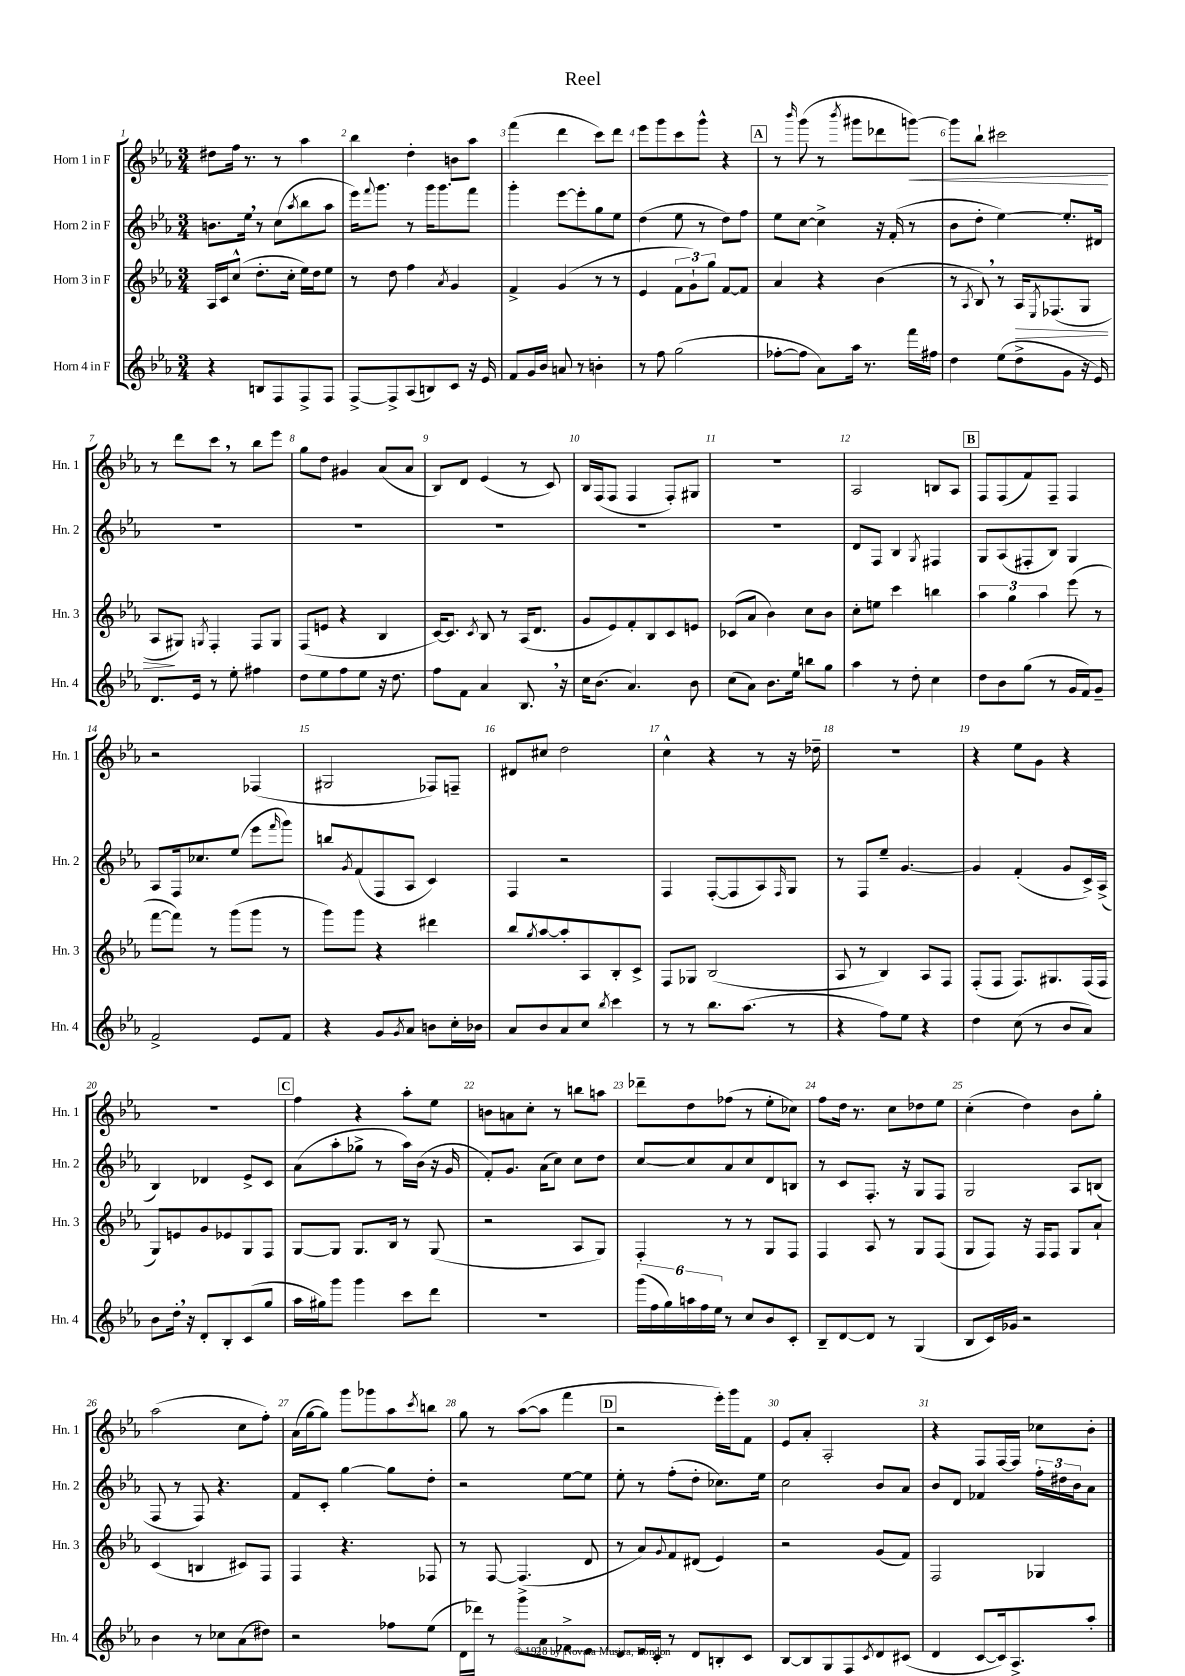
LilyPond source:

\header { title = "Reel" }
<<
\new StaffGroup <<
\new Staff = "s0" \with { instrumentName = "Horn 1 in F" shortInstrumentName = "Hn. 1" } {
    \clef treble \key ees \major \numericTimeSignature \time 3/4
    dis''8 f''16 r8. r8 aes''4 |
    bes''4 d''4-. b'8 aes''8 |
    f'''4( d'''4 c'''8) d'''8 |
    ees'''8 g'''8 c'''8 g'''8-^ r4 |
    \mark \markup { \box "A" } r8 \grace { bes'''16 } g'''8( r8 \acciaccatura { bes'''8 } gis'''8 des'''8 g'''8~\<) |
    g'''8 bes''8-! cis'''2\! |
    r8 d'''8 c'''8 \breathe r8 bes''8 ees'''8 |
    g''8 d''8 gis'4 aes'8( aes'8 |
    bes8) d'8 ees'4( r8 c'8) |
    bes16 f16( f8 f4 f8-.) gis8 |
    R2. |
    aes2 b8 aes8 |
    \mark \markup { \box "B" } f8 f8( f'8) f8-- f4 |
    r2 fes4( |
    gis2 fes8) f8-- |
    dis'8 cis''8 d''2 |
    c''4-^ r4 r8 r16 des''16-- |
    R2. |
    r4 ees''8 g'8 r4 |
    R2. |
    \mark \markup { \box "C" } f''4 r4 aes''8-. ees''8 |
    b'8 a'8 c''8-. r8 b''8 a''8 |
    des'''8-- d''8 fes''8( r8 ees''8-. ces''8) |
    f''8 d''16 r8. c''8 des''8 ees''8 |
    c''4-.( d''4) bes'8 g''8-. |
    aes''2( c''8 f''8-.) |
    aes'16( g''16~ g''8) g'''8 ges'''8 aes''8 \acciaccatura { c'''8 } b''8 |
    g''8 r8 aes''8~( aes''8 f'''4 |
    \mark \markup { \box "D" } r2 ees'''16-.) g'''16 f'8 |
    ees'8 aes'8-. aes2-. |
    r4 f8 f16~ f16 ces''8 bes'8-. \bar "|." |
}
\new Staff = "s1" \with { instrumentName = "Horn 2 in F" shortInstrumentName = "Hn. 2" } {
    \clef treble \key ees \major \numericTimeSignature \time 3/4
    b'8. ees''16 \breathe r8 c''8( \acciaccatura { aes''8 } bes''8 aes''8 |
    ees'''16) \appoggiatura { f'''8 } g'''8. r8 g'''16 g'''8. f'''8 |
    g'''4-. ees'''8~ ees'''8-. g''8 ees''8 |
    d''4( ees''8 r8 d''8) f''8 |
    \mark \markup { \box "A" } ees''8 c''8~ c''4-> r16 f'16-.( r8 |
    bes'8 d''8-. ees''4~) ees''8.-. dis'16 |
    R2. |
    R2. |
    R2. |
    R2. |
    R2. |
    d'8 f8 bes4 \acciaccatura { g8 } fis4 |
    \mark \markup { \box "B" } g8 aes8( fis8-. bes8) g4 |
    aes8 f16 ces''8. ees''8( ees'''8 \grace { f'''16 } g'''8) |
    b''8 \acciaccatura { g'8 } f'8( f8 aes8 c'4) |
    f4 r2 |
    f4 f8~-.( f8 aes8) \grace { f16 } g8 |
    r8 f8 ees''8-- g'4.~ |
    g'4 f'4-.( g'8 c'16->) aes16->( |
    bes4) des'4 ees'8-> c'8 |
    \mark \markup { \box "C" } aes'8( aes''8-. ges''8-> r8 aes''16) bes'16( r16 g'16 |
    f'8-.) g'8. aes'16( c''8) c''8 d''8 |
    c''8~ c''8 aes'8 c''8 d'8 b8 |
    r8 c'8 f8.-. r16 g8 f8 |
    g2 aes8 b8( |
    f8 r8 f8) r4. |
    f'8 c'8-. g''4~ g''8 d''8-. |
    r2 ees''8~ ees''8 |
    \mark \markup { \box "D" } ees''8-. r8 f''8-.( d''8-. ces''8.) ees''16 |
    c''2 bes'8 aes'8 |
    bes'8 d'8 fes'4 \tuplet 3/2 { f''16-. dis''16 bes'16 } aes'8 \bar "|." |
}
\new Staff = "s2" \with { instrumentName = "Horn 3 in F" shortInstrumentName = "Hn. 3" } {
    \clef treble \key ees \major \numericTimeSignature \time 3/4
    aes16 c'16 c''8-^( d''8.-. c''16-. ees''16) d''16 ees''8 |
    r8 d''8 f''4 \acciaccatura { aes'8 } g'4 |
    f'4-> g'4( r8 r8 |
    ees'4 \tuplet 3/2 { f'8 g'8-!) g''8 } f'8~ f'8 |
    \mark \markup { \box "A" } aes'4 r4 bes'4( |
    r8 \acciaccatura { aes8 } bes8) \breathe r8 aes16\> \acciaccatura { ees8 } fes8.( g8 |
    aes8\! gis8) \acciaccatura { g8 } f4-. f8 g8 |
    f8( e'8 r4 bes4 |
    c'16~) c'8. \acciaccatura { c'8 } bes8 r8 aes16( d'8. |
    g'8 ees'8) f'8-. bes8 c'8 e'8 |
    ces'8( aes'8 bes'4) c''8 bes'8 |
    c''8-. e''8 c'''4 b''4 |
    \mark \markup { \box "B" } \tuplet 3/2 { aes''4 g''4 aes''4 } ees'''8( r8 |
    f'''8~ f'''8) r8 g'''8( g'''8 r8 |
    g'''8) g'''8 r4 dis'''4 |
    bes''8 \acciaccatura { g''8 } aes''8~ aes''8-. aes8 bes8-. c'8-> |
    f8 ges8 bes2( |
    aes8 r8 bes4) aes8 f8 |
    f8-.( f8 f8.) gis8. f16( f16 |
    g8) e'8 g'8 ees'8 g8 f8 |
    \mark \markup { \box "C" } g8~ g8 g8. bes16 r8 g8( |
    r2 aes8 g8) |
    f4-. r8 r8 g8 f8 |
    f4 aes8 r8 g8 f8( |
    g8 f8) r16 f16 f8 g8 aes'8-! |
    c'4( b4 cis'8) f8 |
    f4 r4. fes8 |
    r8 f8~ f4.( d'8 |
    \mark \markup { \box "D" } r8 aes'8) \appoggiatura { g'8 } f'8 dis'8( ees'4) |
    r2 g'8( f'8) |
    f2 ges4 \bar "|." |
}
\new Staff = "s3" \with { instrumentName = "Horn 4 in F" shortInstrumentName = "Hn. 4" } {
    \clef treble \key ees \major \numericTimeSignature \time 3/4
    r4 b8 f8 f8-> f8 |
    f8~-> f8-> aes8( b8) c'8 r16 ees'16 |
    f'8 g'16 bes'16 a'8 r8 b'4-. |
    r8 f''8 g''2( |
    \mark \markup { \box "A" } fes''8~-. fes''8 aes'8) aes''16 r8. f'''16 fis''16 |
    d''4 ees''8( d''8-> g'8 r16 ees'16) |
    d'8. ees'16 r8 ees''8-. fis''4 |
    d''8 ees''8 f''8 ees''8 r16 d''8. |
    f''8 f'8 aes'4 bes8. \breathe r16 |
    c''16 bes'8.( aes'4.) bes'8 |
    c''8( aes'8) bes'8. ees''16 b''8 g''8 |
    aes''4 r8 d''8-. c''4 |
    \mark \markup { \box "B" } d''8 bes'8 g''8( r8 g'16 f'16) g'8-- |
    f'2-> ees'8 f'8 |
    r4 g'8 \acciaccatura { g'8 } aes'8 b'8 c''16-. bes'16 |
    aes'8 bes'8 aes'8 c''8 \acciaccatura { bes''8 } c'''4 |
    r8 r8 bes''8. aes''8.( r8 |
    r4 f''8) ees''8 r4 |
    d''4 c''8( r8 bes'8 aes'8) |
    bes'8 d''16-. \breathe r16 d'8-. bes8-. c'8( g''8 |
    \mark \markup { \box "C" } aes''16 gis''16) g'''8 g'''4 c'''8 d'''8 |
    R2. |
    \tuplet 6/4 { g'''16( f''16 g''16) a''16 f''16 ees''16 } r8 c''8 bes'8 c'8-. |
    bes8-- d'8~ d'8 r8 g4( |
    bes8 c'16) ges'16 r2 |
    bes'4 r8 ces''8 aes'8( dis''8) |
    r2 fes''8 ees''8( |
    d'16 des'''16) r8 g'''8-> aes'8 fes'8-> ees'8 |
    \mark \markup { \box "D" } d'8 ees'16 c'16-. r8 d'8 b8-. c'8 |
    bes8~ bes8 g8 f8-! \acciaccatura { c'8 } d'8 cis'8( |
    d'4 c'8~ c'16) aes8.-> aes''8-. \bar "|." |
}
>>
>>
\layout { \context { \Score \override BarNumber.break-visibility = ##(#f #t #t) barNumberVisibility = #all-bar-numbers-visible } }
